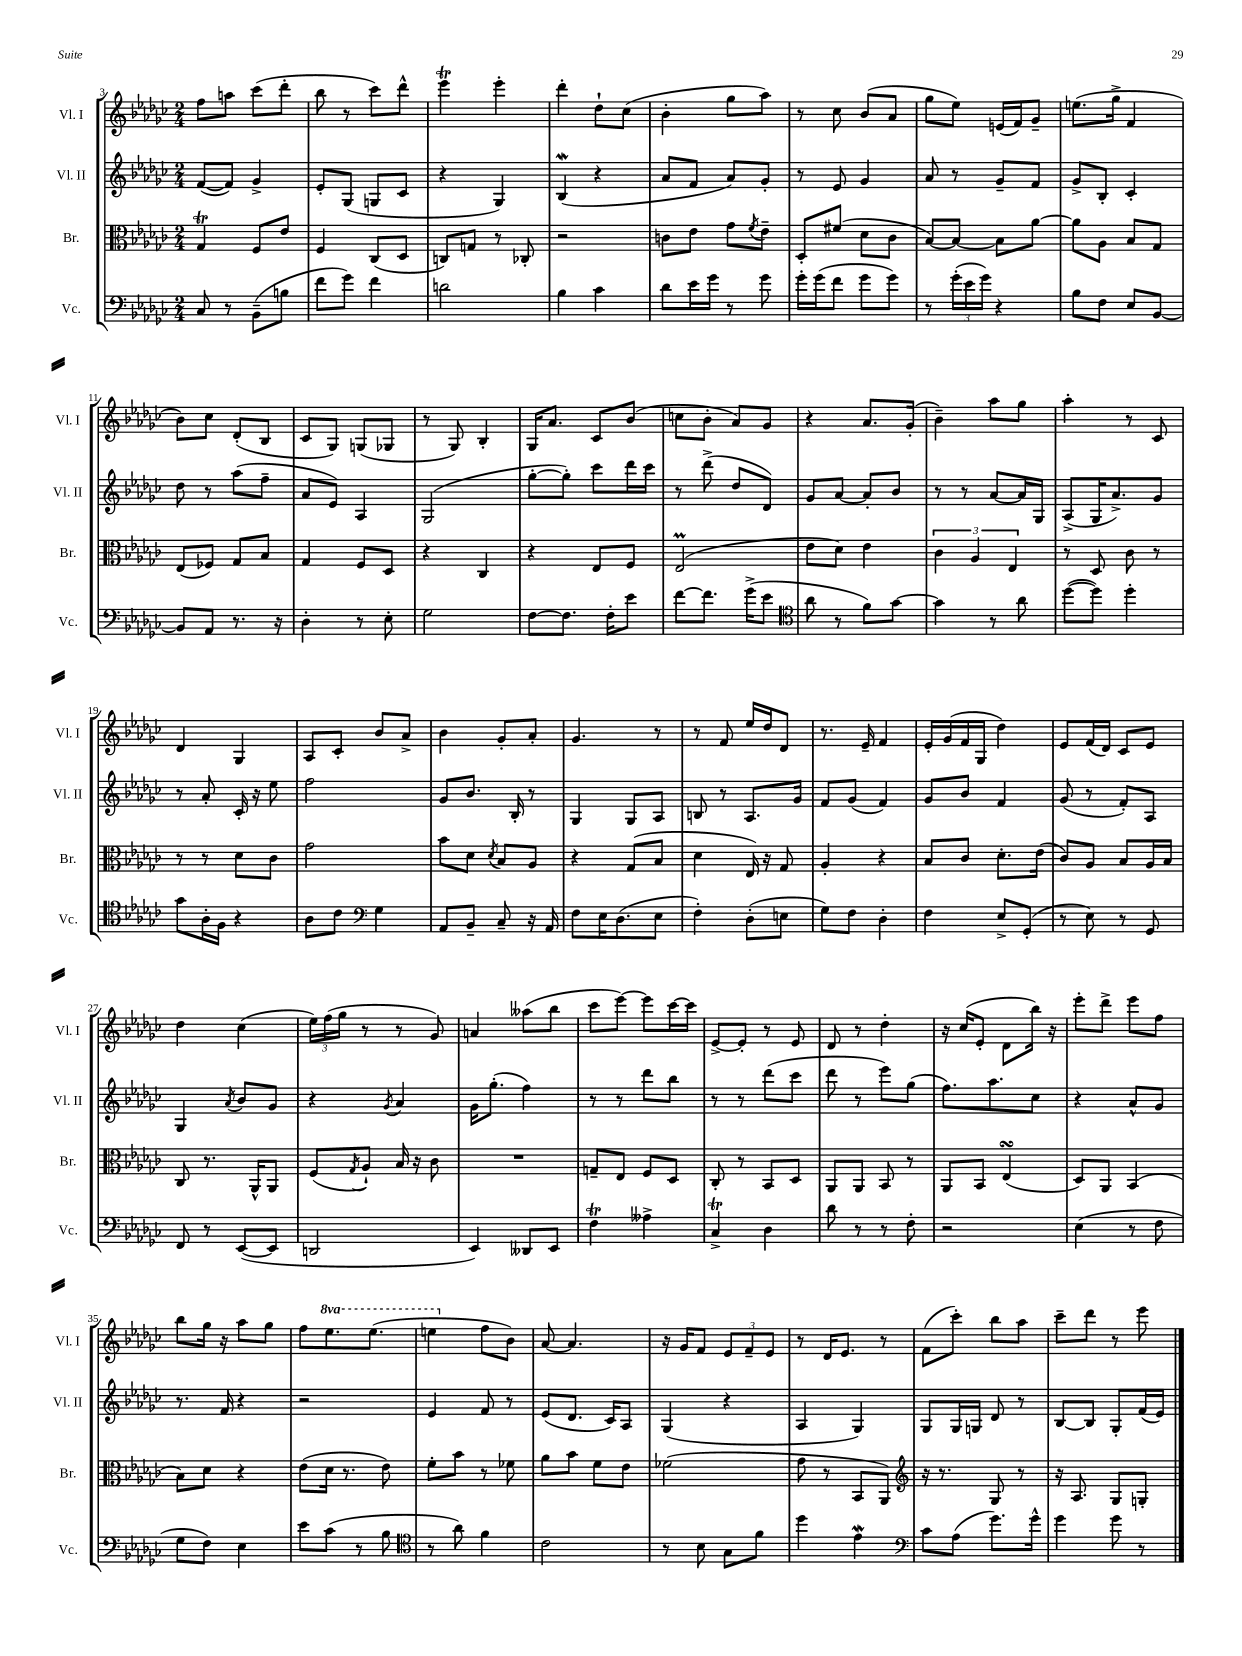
<<
\new StaffGroup <<
\new Staff = "s0" \with { instrumentName = "Vl. I" shortInstrumentName = "Vl. I" } {
    \clef treble \key ges \major \numericTimeSignature \time 2/4 \set Staff.ottavationMarkups = #ottavation-simple-ordinals
    f''8 a''8 ces'''8( des'''8-. |
    bes''8 r8 ces'''8) des'''8-^ |
    ees'''4\trill ees'''4-. |
    des'''4-. des''8-! ces''8( |
    bes'4-. ges''8 aes''8) |
    r8 ces''8 bes'8( aes'8 |
    ges''8 ees''8) e'16( f'16) ges'8-- |
    e''8.( ges''16-> f'4 |
    bes'8) ces''8 des'8-.( bes8 |
    ces'8 ges8) g8( ges8 |
    r8 ges8) bes4-. |
    ges16 aes'8. ces'8 bes'8( |
    c''8 bes'8-. aes'8) ges'8 |
    r4 aes'8. ges'16-.( |
    bes'4--) aes''8 ges''8 |
    aes''4-. r8 ces'8 |
    des'4 ges4 |
    aes8 ces'8-. bes'8 aes'8-> |
    bes'4 ges'8-. aes'8-. |
    ges'4. r8 |
    r8 f'8 ees''16 des''16 des'8 |
    r8. ees'16-- f'4 |
    ees'16-. ges'16( f'16 ges16 des''4) |
    ees'8 f'16( des'16) ces'8 ees'8 |
    des''4 ces''4( |
    \tuplet 3/2 { ees''16) f''16( ges''16 } r8 r8 ges'8) |
    a'4 aeses''8( bes''8 |
    ces'''8 ees'''8~) ees'''8 ces'''16~ ces'''16 |
    ees'8~-> ees'8-. r8 ees'8 |
    des'8 r8 des''4-. |
    r16 ces''16( ees'8-. des'8 bes''16) r16 |
    ees'''8-. des'''8-> ees'''8 f''8 |
    bes''8 ges''16 r16 aes''8 ges''8 |
    f''8 \ottava #1 ees'''8. ees'''8.( |
    e'''4 \ottava #0 f''8 bes'8) |
    aes'8~ aes'4. |
    r16 ges'16 f'8 \tuplet 3/2 { ees'8 f'8-- ees'8 } |
    r8 des'16 ees'8. r8 |
    f'8( ces'''8-.) bes''8 aes''8 |
    ces'''8-- des'''8 r8 ees'''8 \bar "|." |
}
\new Staff = "s1" \with { instrumentName = "Vl. II" shortInstrumentName = "Vl. II" } {
    \clef treble \key ges \major \numericTimeSignature \time 2/4
    f'8~( f'8) ges'4-> |
    ees'8-. ges8( g8 ces'8 |
    r4 ges4) |
    bes4\mordent( r4 |
    aes'8 f'8 aes'8) ges'8-. |
    r8 ees'8 ges'4 |
    aes'8 r8 ges'8-- f'8 |
    ges'8-> bes8-. ces'4-. |
    des''8 r8 aes''8( f''8-- |
    aes'8 ees'8) aes4 |
    ges2( |
    ges''8~-. ges''8-.) ces'''8 des'''16 ces'''16 |
    r8 des'''8->( des''8 des'8) |
    ges'8 aes'8~ aes'8-. bes'8 |
    r8 r8 aes'8~ aes'16 ges16 |
    aes8->( ges16 aes'8.->) ges'8 |
    r8 aes'8-. ces'16-. r16 ees''8 |
    f''2 |
    ges'8 bes'8. bes16-. r8 |
    ges4 ges8 aes8 |
    b8 r8 aes8. ges'16 |
    f'8 ges'8( f'4) |
    ges'8 bes'8 f'4 |
    ges'8( r8 f'8-.) aes8 |
    ges4 \acciaccatura { aes'8 } bes'8 ges'8 |
    r4 \acciaccatura { ges'8 } aes'4 |
    ges'16 ges''8.-.( f''4) |
    r8 r8 des'''8 bes''8 |
    r8 r8 des'''8( ces'''8 |
    des'''8 r8 ees'''8) ges''8( |
    f''8.) aes''8. ces''8 |
    r4 aes'8-^ ges'8 |
    r8. f'16 r4 |
    r2 |
    ees'4 f'8 r8 |
    ees'8( des'8. ces'16) aes8 |
    ges4( r4 |
    aes4 ges4) |
    ges8 ges16 g16 des'8 r8 |
    bes8~ bes8 ges8-. f'16( ees'16) \bar "|." |
}
\new Staff = "s2" \with { instrumentName = "Br." shortInstrumentName = "Br." } {
    \clef alto \key ges \major \numericTimeSignature \time 2/4
    ges4\trill f8 ees'8 |
    f4 ces8( des8 |
    c8) g8 r8 ces8-. |
    r2 |
    c'8 ees'8 ges'8 \acciaccatura { f'8 } ees'8-- |
    des8-. fis'8( des'8 ces'8 |
    bes8~) bes8~ bes8 aes'8~ |
    aes'8 aes8 bes8 ges8 |
    ees8( fes8) ges8 bes8 |
    ges4 f8 des8 |
    r4 ces4 |
    r4 ees8 f8 |
    ees2\prall( |
    ees'8 des'8) ees'4 |
    \tuplet 3/2 { ces'4 aes4 ees4 } |
    r8 des8 ces'8 r8 |
    r8 r8 des'8 ces'8 |
    ges'2 |
    bes'8 des'8 \acciaccatura { des'8 } bes8 aes8 |
    r4 ges8( bes8 |
    des'4 ees16) r16 ges8 |
    aes4-. r4 |
    bes8 ces'8 des'8.-. ees'16( |
    ces'8) aes8 bes8 aes16 bes16 |
    ces8 r8. aes,16-^ aes,8 |
    f8( \acciaccatura { ges8 } aes8-!) bes16 r16 ces'8 |
    R2 |
    g8-- ees8 f8 des8 |
    ces8-. r8 bes,8 des8 |
    aes,8 aes,8 bes,8 r8 |
    aes,8 bes,8 ees4\turn( |
    des8) aes,8 bes,4( |
    bes8) des'8 r4 |
    ees'8( des'16 r8. ees'8) |
    f'8-. bes'8 r8 fes'8 |
    aes'8 bes'8 f'8 ees'8 |
    fes'2( |
    ges'8 r8 bes,8 aes,8) |
    \clef treble r16 r8. ges8 r8 |
    r16 aes8. ges8 g8-. \bar "|." |
}
\new Staff = "s3" \with { instrumentName = "Vc." shortInstrumentName = "Vc." } {
    \clef bass \key ges \major \numericTimeSignature \time 2/4
    ces8 r8 bes,8--( b8 |
    f'8 ges'8) f'4 |
    d'2 |
    bes4 ces'4 |
    des'8 ees'16 ges'16 r8 ges'8 |
    ges'16-. ges'16( f'8 ges'8 ges'8) |
    r8 \tuplet 3/2 { ges'16-.( ees'16 ges'16) } r4 |
    bes8 f8 ees8 bes,8~ |
    bes,8 aes,8 r8. r16 |
    des4-. r8 ees8-. |
    ges2 |
    f8~ f8. f16-. ees'8 |
    f'8~ f'8. ges'16->( ees'8 |
    \clef tenor aes'8 r8 f'8) ges'8~ |
    ges'4 r8 aes'8 |
    des''8~( des''8) des''4-. |
    ges'8 aes16-. f16 r4 |
    aes8 ces'8 \clef bass ges4 |
    aes,8 bes,8-- ces8-- r16 aes,16 |
    f8 ees16 des8.( ees8 |
    f4-.) des8-.( e8 |
    ges8) f8 des4-. |
    f4 ees8-> ges,8-.( |
    r8 ees8) r8 ges,8 |
    f,8 r8 ees,8~( ees,8 |
    d,2 |
    ees,4) deses,8 ees,8 |
    f4\trill aeses4-> |
    ces4->\trill des4 |
    des'8 r8 r8 f8-. |
    r2 |
    ees4( r8 f8 |
    ges8 f8) ees4 |
    ees'8 ces'8( r8 bes8 |
    \clef tenor r8 aes'8) f'4 |
    ces'2 |
    r8 bes8 ges8 f'8 |
    des''4 ees'4\mordent |
    \clef bass ces'8 aes8( ges'8.) ges'16-^ |
    ges'4 ges'8 r8 \bar "|." |
}
>>
>>
\layout { \context { \Score currentBarNumber = #3 } }
